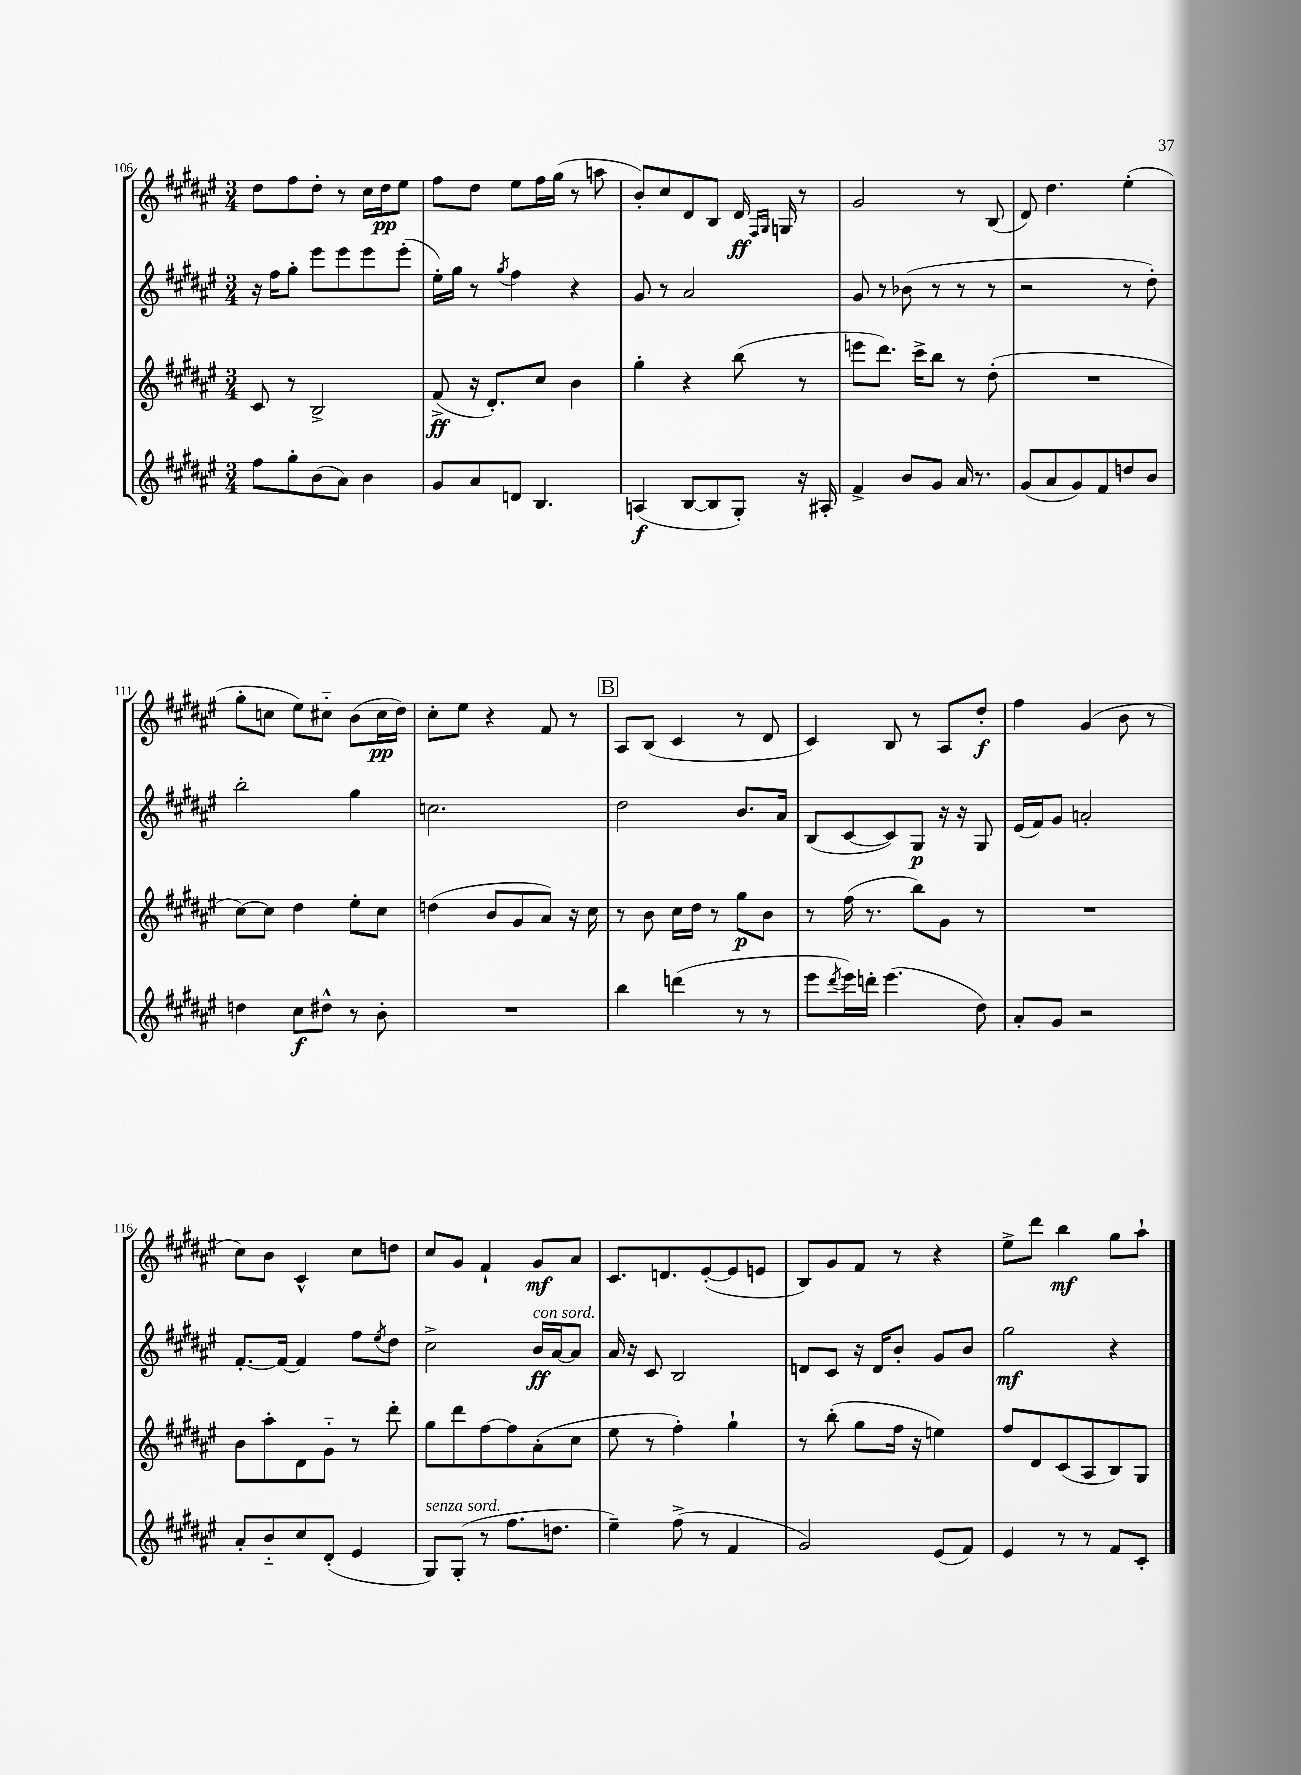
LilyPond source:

<<
\new StaffGroup <<
\new Staff = "s0" {
    \clef treble \key fis \major \numericTimeSignature \time 3/4
    dis''8 fis''8 dis''8-. r8 cis''16 dis''16\pp eis''8 |
    fis''8 dis''8 eis''8 fis''16 gis''16( r8 a''8 |
    b'8-.) cis''8 dis'8 b8 dis'16\ff \grace { fis16 gis16 } g16 r8 |
    gis'2 r8 b8( |
    dis'8) dis''4. eis''4-.( |
    gis''8-. c''8 eis''8) cis''8-_ b'8( cis''16\pp dis''16) |
    cis''8-. eis''8 r4 fis'8 r8 |
    \mark \markup { \box "B" } ais8 b8( cis'4 r8 dis'8 |
    cis'4) b8 r8 ais8 dis''8-.\f |
    fis''4 gis'4( b'8 r8 |
    cis''8) b'8 cis'4-^ cis''8 d''8 |
    cis''8 gis'8 fis'4-! gis'8\mf ais'8 |
    cis'8. d'8. eis'8~-.( eis'8 e'8 |
    b8) gis'8 fis'8 r8 r4 |
    eis''8-> dis'''8 b''4\mf gis''8 ais''8-! \bar "|." |
}
\new Staff = "s1" {
    \clef treble \key fis \major \numericTimeSignature \time 3/4
    r16 fis''16 gis''8-. eis'''8 eis'''8 eis'''8 eis'''8-.( |
    eis''16-.) gis''16 r8 \acciaccatura { gis''8 } fis''4 r4 |
    gis'8 r8 ais'2 |
    gis'8 r8 bes'8( r8 r8 r8 |
    r2 r8 dis''8-.) |
    b''2-. gis''4 |
    c''2. |
    \mark \markup { \box "B" } dis''2 b'8. ais'16 |
    b8( cis'8~ cis'8) gis8\p r16 r16 gis8 |
    eis'16( fis'16) gis'8 a'2-. |
    fis'8.~-. fis'16~ fis'4 fis''8 \acciaccatura { eis''8 } dis''8 |
    cis''2-> b'16\ff^\markup { \italic "con sord." } ais'16~ ais'8 |
    ais'16 r16 cis'8 b2 |
    d'8 cis'8 r16 d'16 b'8-. gis'8 b'8 |
    gis''2\mf r4 \bar "|." |
}
\new Staff = "s2" {
    \clef treble \key fis \major \numericTimeSignature \time 3/4
    cis'8 r8 b2-> |
    fis'8->\ff( r16 dis'8.-.) cis''8 b'4 |
    gis''4-. r4 b''8( r8 |
    e'''8 dis'''8.) cis'''16-> b''8 r8 dis''8-.( |
    R2. |
    cis''8~) cis''8 dis''4 eis''8-. cis''8 |
    d''4( b'8 gis'8 ais'8) r16 cis''16 |
    \mark \markup { \box "B" } r8 b'8 cis''16 dis''16 r8 gis''8\p b'8 |
    r8 fis''16( r8. b''8) gis'8 r8 |
    R2. |
    b'8 ais''8-. dis'8 gis'8-_ r8 dis'''8-. |
    gis''8 dis'''8 fis''8~ fis''8 ais'8-.( cis''8 |
    eis''8 r8 fis''4-.) gis''4-! |
    r8 b''8-.( gis''8 fis''16 r16 e''4) |
    fis''8 dis'8 cis'8( ais8 b8) gis8 \bar "|." |
}
\new Staff = "s3" {
    \clef treble \key fis \major \numericTimeSignature \time 3/4
    fis''8 gis''8-. b'8( ais'8) b'4 |
    gis'8 ais'8 d'8 b4. |
    a4\f( b8~ b8 gis8-.) r16 ais16-. |
    fis'4-> b'8 gis'8 ais'16 r8. |
    gis'8( ais'8 gis'8) fis'8 d''8 b'8 |
    d''4 cis''8\f dis''8-^ r8 b'8-. |
    R2. |
    \mark \markup { \box "B" } b''4 d'''4( r8 r8 |
    eis'''8 \acciaccatura { dis'''8 } eis'''16) d'''16-. eis'''4.( dis''8) |
    ais'8-. gis'8 r2 |
    ais'8-. b'8-_ cis''8 dis'8-.( eis'4 |
    gis8^\markup { \italic "senza sord." }) gis8-.( r8 fis''8. d''8. |
    eis''4--) fis''8->( r8 fis'4 |
    gis'2) eis'8( fis'8) |
    eis'4 r8 r8 fis'8 cis'8-. \bar "|." |
}
>>
>>
\layout { \context { \Score currentBarNumber = #106 } }
